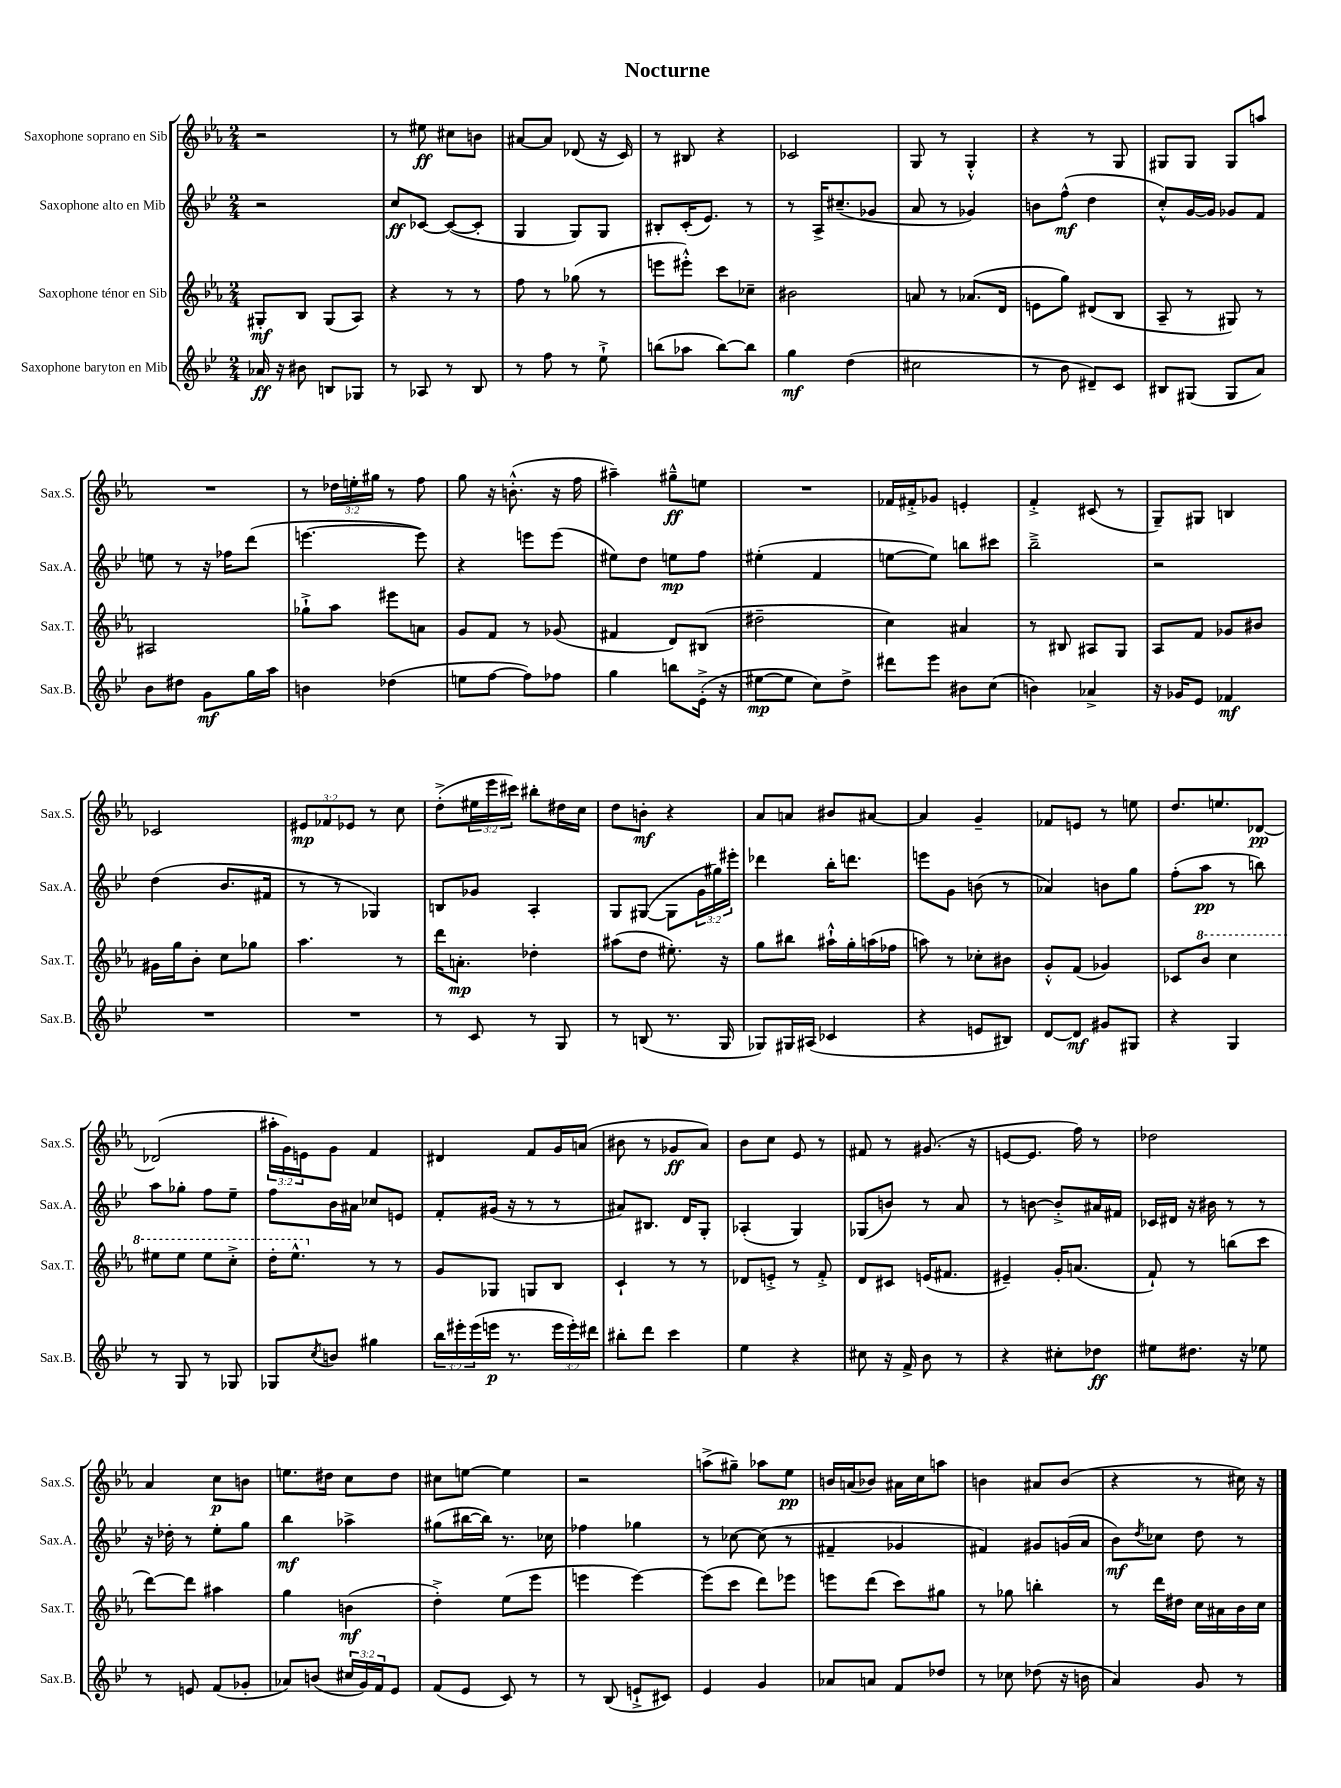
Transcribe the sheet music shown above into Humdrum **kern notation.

**kern	**dynam	**kern	**dynam	**kern	**dynam	**kern	**dynam
*part4	*part4	*part3	*part3	*part2	*part2	*part1	*part1
*staff4	*staff4	*staff3	*staff3	*staff2	*staff2	*staff1	*staff1
*I"Saxophone baryton en Mib	*	*I"Saxophone ténor en Sib	*	*I"Saxophone alto en Mib	*	*I"Saxophone soprano en Sib	*
*I'Sax.B.	*	*I'Sax.T.	*	*I'Sax.A.	*	*I'Sax.S.	*
*clefG2	*	*clefG2	*	*clefG2	*	*clefG2	*
*k[b-e-]	*	*k[b-e-a-]	*	*k[b-e-]	*	*k[b-e-a-]	*
*M2/4	*	*M2/4	*	*M2/4	*	*M2/4	*
=1	=1	=1	=1	=1	=1	=1	=1
16a-X/	ff	8G#X'/L	mf	2r	.	2r	.
16r	.	.	.	.	.	.	.
8b#X\	.	8B-/J	.	.	.	.	.
8Bn/L	.	(8G#/L	.	.	.	.	.
8G-X/J	.	8A-/J)	.	.	.	.	.
=2	=2	=2	=2	=2	=2	=2	=2
8r	.	4r	.	8cc/L	ff	8r	.
8A-X/	.	.	.	[8c-X/J	.	8ee#X\	ff
8r	.	8r	.	(8c-/L_	.	8cc#X\L	.
8B-/	.	8r	.	8c-'/J]	.	8bn\J	.
=3	=3	=3	=3	=3	=3	=3	=3
8r	.	8ff\	.	4G/	.	[8a#X/L	.
8ff\	.	8r	.	.	.	8a#/J]	.
8r	.	(8gg-X\	.	8G/L)	.	(8d-X/	.
8ee-`^\	.	8r	.	8G/J	.	16r	.
.	.	.	.	.	.	16c/)	.
=4	=4	=4	=4	=4	=4	=4	=4
(8bbn\L	.	8eeen\L	.	8B#X'/L	.	8r	.
8aa-X\J	.	8eee#X'^^\J)	.	(16c'/K	.	8B#X/	.
.	.	.	.	8.e-/J)	.	.	.
[8bb\L)	.	8ccc\L	.	.	.	4r	.
8bb\J]	.	8cc-X~\J	.	8r	.	.	.
=5	=5	=5	=5	=5	=5	=5	=5
4gg\	mf	2b#X\	.	8r	.	2c-X/	.
.	.	.	.	16A^/KL	.	.	.
.	.	.	.	(8.cc#X~/	.	.	.
(4dd\	.	.	.	.	.	.	.
.	.	.	.	8g-X/J	.	.	.
=6	=6	=6	=6	=6	=6	=6	=6
2cc#X\	.	8an/	.	8a/	.	8G/	.
.	.	8r	.	8r	.	8r	.
.	.	(8.a-X/L	.	4g-X/)	.	4G'^^/	.
.	.	16d/Jk	.	.	.	.	.
=7	=7	=7	=7	=7	=7	=7	=7
8r	.	8en\L	.	8bn\L	.	4r	.
8b-\	.	8gg\J)	.	(8ff^^\J	mf	.	.
8d#X~/L)	.	(8d#X/L	.	4dd\	.	8r	.
8c/J	.	8B-/J	.	.	.	8G/	.
=8	=8	=8	=8	=8	=8	=8	=8
8B#X/L	.	8A-~/	.	8cc'^^/L)	.	8G#X/L	.
(8G#X/J	.	8r	.	[16g/L	.	8G#/J	.
.	.	.	.	16g/JJ]	.	.	.
8G#/L	.	8G#X/)	.	8g-X/L	.	8G#/L	.
8a/J)	.	8r	.	8f/J	.	8aan/J	.
!!LO:LB:g=z
=9	=9	=9	=9	=9	=9	=9	=9
8b-\L	.	2A#X/	.	8een\	.	2r	.
8dd#X\J	.	.	.	8r	.	.	.
8g\L	mf	.	.	16r	.	.	.
.	.	.	.	16ff-X\KL	.	.	.
16gg\L	.	.	.	(8ddd\J	.	.	.
16aa\JJ	.	.	.	.	.	.	.
=10	=10	=10	=10	=10	=10	=10	=10
4bn\	.	8gg-X`^\L	.	[4.eeen\	.	8r	.
.	.	8aa-\J	.	.	.	24dd-X\LL	.
.	.	.	.	.	.	24een'\	.
.	.	.	.	.	.	24gg#X\JJ	.
(4dd-X\	.	8eee#X\L	.	.	.	8r	.
.	.	8an\J	.	8eee\])	.	8ff\	.
=11	=11	=11	=11	=11	=11	=11	=11
8een\L	.	8g/L	.	4r	.	8gg\	.
[8ff\J	.	8f/J	.	.	.	16r	.
.	.	.	.	.	.	(8.bn'^^\	.
8ff\L])	.	8r	.	8eeen\L	.	.	.
8ff-X\J	.	(8g-X/	.	(8eee\J	.	16r	.
.	.	.	.	.	.	16ff\	.
=12	=12	=12	=12	=12	=12	=12	=12
4gg\	.	4f#X/	.	8ee#X\L)	.	4aa#X~\)	.
.	.	.	.	8dd\J	.	.	.
8bbn\L	.	8d/L)	.	8een\L	mp	8gg#X~^^\L	ff
(16e-'^\Jk	.	(8B#X/J	.	8ff\J	.	8een\J	.
16r	.	.	.	.	.	.	.
=13	=13	=13	=13	=13	=13	=13	=13
[8ee#X\L	mp	2dd#X~\	.	(4ee#X'\	.	2r	.
8ee#\J]	.	.	.	.	.	.	.
8cc\L)	.	.	.	4f/	.	.	.
8dd^\J	.	.	.	.	.	.	.
=14	=14	=14	=14	=14	=14	=14	=14
8ddd#X\L	.	4cc\)	.	[8een\L	.	16f-X/LL	.
.	.	.	.	.	.	16f#X'^/J	.
8eee-\J	.	.	.	8ee\J])	.	8g-X/J	.
8b#X\L	.	4a#X/	.	8bbn\L	.	4en'/	.
(8cc\J	.	.	.	8ccc#X\J	.	.	.
=15	=15	=15	=15	=15	=15	=15	=15
4bn\)	.	8r	.	2bb-~^\	.	4f'^/	.
.	.	8B#X/	.	.	.	.	.
4a-X^/	.	8A#X/L	.	.	.	(8c#X/	.
.	.	8G/J	.	.	.	8r	.
=16	=16	=16	=16	=16	=16	=16	=16
16r	.	8A-/L	.	2r	.	8G~/L)	.
16g-X/KL	.	.	.	.	.	.	.
8e-/J	.	8f/J	.	.	.	8G#X/J	.
4f-X/	mf	8g-X/L	.	.	.	4Bn/	.
.	.	8b#X/J	.	.	.	.	.
!!LO:LB:g=z
=17	=17	=17	=17	=17	=17	=17	=17
2r	.	16g#X\LL	.	(4dd\	.	2c-X/	.
.	.	16gg\J	.	.	.	.	.
.	.	8b-'\J	.	.	.	.	.
.	.	8cc\L	.	8.b-/L	.	.	.
.	.	8gg-X\J	.	.	.	.	.
.	.	.	.	16f#X/Jk	.	.	.
=18	=18	=18	=18	=18	=18	=18	=18
2r	.	4.aa-\	.	8r	.	12e#X/L	mp
.	.	.	.	.	.	12f-X/	.
.	.	.	.	8r	.	.	.
.	.	.	.	.	.	12e-X/J	.
.	.	.	.	4G-X/)	.	8r	.
.	.	8r	.	.	.	8cc\	.
=19	=19	=19	=19	=19	=19	=19	=19
8r	.	16ddd\KL	.	8Bn/L	.	(8dd'^\L	.
.	.	8.an'\J	mp	.	.	.	.
8c/	.	.	.	8g-X/J	.	24ee#X\L	.
.	.	.	.	.	.	24eee-\	.
.	.	.	.	.	.	24ccc#X\JJ)	.
8r	.	4dd-X'\	.	4A'/	.	8bb#X'\L	.
8G/	.	.	.	.	.	16dd#X\L	.
.	.	.	.	.	.	16cc\JJ	.
=20	=20	=20	=20	=20	=20	=20	=20
8r	.	(8aa#X\L	.	8G/L	.	8dd\L	.
(8Bn/	.	8dd\J	.	([8G#X/J	.	8bn'\J	mf
8.r	.	8.ee#X'\)	.	8G#\L]	.	4r	.
.	.	.	.	24g\L	.	.	.
.	.	.	.	24gg#X\)	.	.	.
16G/	.	16r	.	.	.	.	.
.	.	.	.	24eee#X'\JJ	.	.	.
=21	=21	=21	=21	=21	=21	=21	=21
8G-X/L)	.	8gg\L	.	4ddd-X\	.	8a-/L	.
16G#X/L	.	8bb#X\J	.	.	.	8an/J	.
(16A#X/JJ	.	.	.	.	.	.	.
4c-X/	.	16aa#X`^^\LL	.	16bb-'\KL	.	8b#X/L	.
.	.	16gg'\	.	8.dddn\J	.	.	.
.	.	(16aan\	.	.	.	[8a#X/J	.
.	.	16ff-X\JJ	.	.	.	.	.
=22	=22	=22	=22	=22	=22	=22	=22
4r	.	8aan\)	.	8eeen\L	.	4a#/]	.
.	.	8r	.	8g\J	.	.	.
8en/L	.	8cc-X'\L	.	(8bn\	.	4g~/	.
8B#X/J)	.	8b#X\J	.	8r	.	.	.
=23	=23	=23	=23	=23	=23	=23	=23
[8d/L	.	8g'^^/L	.	4a-X/)	.	8f-X/L	.
8d/J]	mf	(8f/J	.	.	.	8en/J	.
8g#X/L	.	4g-X/)	.	8bn\L	.	8r	.
8G#X/J	.	.	.	8gg\J	.	8een\	.
=24	=24	=24	=24	=24	=24	=24	=24
4r	.	8c-X/L	.	(8ff'\L	.	8.dd/L	.
*	*	*8va	*	*	*	*	*
.	.	8bb-/J	.	8aa\J	pp	.	.
.	.	.	.	.	.	8.een/	.
4G/	.	4ccc\	.	8r	.	.	.
.	.	.	.	8bbn\)	.	[8d-X/J	pp
!!LO:LB:g=z
=25	=25	=25	=25	=25	=25	=25	=25
8r	.	8eee#X\L	.	8aa\L	.	(2d-X/]	.
8G/	.	8eee#\J	.	8gg-X'\J	.	.	.
8r	.	8eee#\L	.	8ff\L	.	.	.
8G-X/	.	8ccc'^\J	.	8ee-~\J	.	.	.
=26	=26	=26	=26	=26	=26	=26	=26
8G-X/L	.	16ddd'\KL	.	8ff\L	.	24aa#X'\LL	.
.	.	.	.	.	.	24g\)	.
.	.	8.eee-^^\J	.	.	.	.	.
.	.	.	.	.	.	24en\J	.
8qcc/	.	.	.	.	.	.	.
8bn/J	.	.	.	16b-\L	.	8g\J	.
.	.	.	.	16a#X\JJ	.	.	.
*	*	*X8va	*	*	*	*	*
4gg#X\	.	8r	.	8cc-X/L	.	4f/	.
.	.	8r	.	8en/J	.	.	.
=27	=27	=27	=27	=27	=27	=27	=27
24bb-\LL	.	8g/L	.	8f'/L	.	4d#X/	.
24eee#X'\	.	.	.	.	.	.	.
(24eee#\	.	.	.	.	.	.	.
16eeen\JJ	p	8G-X/J	.	(16g#X/Jk	.	.	.
8.r	.	.	.	16r	.	.	.
.	.	8Gn/L	.	8r	.	8f/L	.
24eee\LL	.	8B-/J	.	8r	.	16g/L	.
24eee'\)	.	.	.	.	.	.	.
.	.	.	.	.	.	(16an/JJ	.
24ddd#X\JJ	.	.	.	.	.	.	.
=28	=28	=28	=28	=28	=28	=28	=28
8bb#X'\L	.	4c`/	.	8a#X/L)	.	8b#X\	.
8ddd\J	.	.	.	8.B#X/J	.	8r	.
4ccc\	.	8r	.	.	.	8g-X/L	ff
.	.	.	.	16d/KL	.	.	.
.	.	8r	.	8G'/J	.	8a-/J)	.
=29	=29	=29	=29	=29	=29	=29	=29
4ee-\	.	8d-X/L	.	(4A-X'/	.	8b-\L	.
.	.	8en'^/J	.	.	.	8cc\J	.
4r	.	8r	.	4G/)	.	8e-/	.
.	.	8f'^/	.	.	.	8r	.
=30	=30	=30	=30	=30	=30	=30	=30
8cc#X\	.	8d/L	.	(8G-X/L	.	8f#X/	.
16r	.	8c#X/J	.	8bn/J)	.	8r	.
16f^/	.	.	.	.	.	.	.
8b-\	.	(16en/KL	.	8r	.	(8.g#X/	.
.	.	8.f#X/J	.	.	.	.	.
8r	.	.	.	8a/	.	.	.
.	.	.	.	.	.	16r	.
=31	=31	=31	=31	=31	=31	=31	=31
4r	.	4e#X~/)	.	8r	.	[8en/L	.
.	.	.	.	[8bn\	.	8.e/J]	.
8cc#X'\L	.	16g'/KL	.	8b'^/L]	.	.	.
.	.	(8.an/J	.	.	.	16ff\)	.
8dd-X\J	ff	.	.	16a#X/L	.	8r	.
.	.	.	.	16f#X/JJ	.	.	.
=32	=32	=32	=32	=32	=32	=32	=32
8ee#X\L	.	8f`/)	.	16c-X/LL	.	2dd-X\	.
.	.	.	.	16d#X/JJ	.	.	.
8.dd#X\J	.	8r	.	16r	.	.	.
.	.	.	.	16b#X\	.	.	.
.	.	(8bbn\L	.	8r	.	.	.
16r	.	.	.	.	.	.	.
8ee-X\	.	8ccc\J	.	8r	.	.	.
!!LO:LB:g=z
=33	=33	=33	=33	=33	=33	=33	=33
8r	.	[8ddd\L)	.	16r	.	4a-/	.
.	.	.	.	16dd-X'\	.	.	.
8en/	.	8ddd\J]	.	8r	.	.	.
(8f/L	.	4aa#X\	.	8ee-'\L	.	8cc\L	p
8g-X'/J	.	.	.	8gg\J	.	8bn\J	.
=34	=34	=34	=34	=34	=34	=34	=34
8a-X/L)	.	4gg\	.	4bb-\	mf	8.een\L	.
(8bn/J	.	.	.	.	.	.	.
.	.	.	.	.	.	16dd#X\Jk	.
24cc#X/LL	.	(4bn\	mf	4aa-X^\	.	8cc\L	.
24g/)	.	.	.	.	.	.	.
24f/J	.	.	.	.	.	.	.
8e-/J	.	.	.	.	.	8dd#\J	.
=35	=35	=35	=35	=35	=35	=35	=35
(8f/L	.	4dd'^\)	.	(8gg#X\L	.	8cc#X\L	.
8e-/J	.	.	.	[16bb#X\L	.	[8een\J	.
.	.	.	.	16bb#\JJ])	.	.	.
8c/)	.	(8ee-\L	.	8.r	.	4ee\]	.
8r	.	8eee-\J	.	.	.	.	.
.	.	.	.	16cc-X\	.	.	.
=36	=36	=36	=36	=36	=36	=36	=36
8r	.	4eeen\	.	4ff-X\	.	2r	.
(8B-/	.	.	.	.	.	.	.
8en`^/L	.	[4eee\)	.	4gg-X\	.	.	.
8c#X/J)	.	.	.	.	.	.	.
=37	=37	=37	=37	=37	=37	=37	=37
4e-/	.	(8eee\L]	.	8r	.	(8aan^\L	.
.	.	8ccc\J	.	[8cc-X\	.	8gg#X~\J)	.
4g/	.	8ddd\L)	.	(8cc-\]	.	8aa-X\L	.
.	.	8eee-X\J	.	8r	.	8ee-\J	pp
=38	=38	=38	=38	=38	=38	=38	=38
8a-X/L	.	8eeen\L	.	4f#X~/	.	16bn/LL	.
.	.	.	.	.	.	(16an/J	.
8an/J	.	(8ddd\J	.	.	.	8b-X/J)	.
8f/L	.	8ccc\L)	.	4g-X/	.	16a#X\LL	.
.	.	.	.	.	.	16cc\J	.
8dd-X/J	.	8gg#X\J	.	.	.	8aan\J	.
=39	=39	=39	=39	=39	=39	=39	=39
8r	.	8r	.	4f#X/)	.	4bn\	.
8cc-X\	.	8gg-X\	.	.	.	.	.
(8dd-X\	.	4bbn'\	.	8g#X/L	.	8a#X/L	.
16r	.	.	.	(16gn/L	.	(8b/J	.
16bn\	.	.	.	16a/JJ	.	.	.
=40	=40	=40	=40	=40	=40	=40	=40
4a/)	.	8r	.	8b-\L)	mf	4r	.
.	.	.	.	8qdd/	.	.	.
.	.	16ddd\LL	.	8cc-X\J	.	.	.
.	.	16dd#X\JJ	.	.	.	.	.
8g/	.	16cc\LL	.	8dd\	.	8r	.
.	.	16a#X\	.	.	.	.	.
8r	.	16b-\	.	8r	.	16cc#X\)	.
.	.	16cc\JJ	.	.	.	16r	.
==	==	==	==	==	==	==	==
*-	*-	*-	*-	*-	*-	*-	*-
